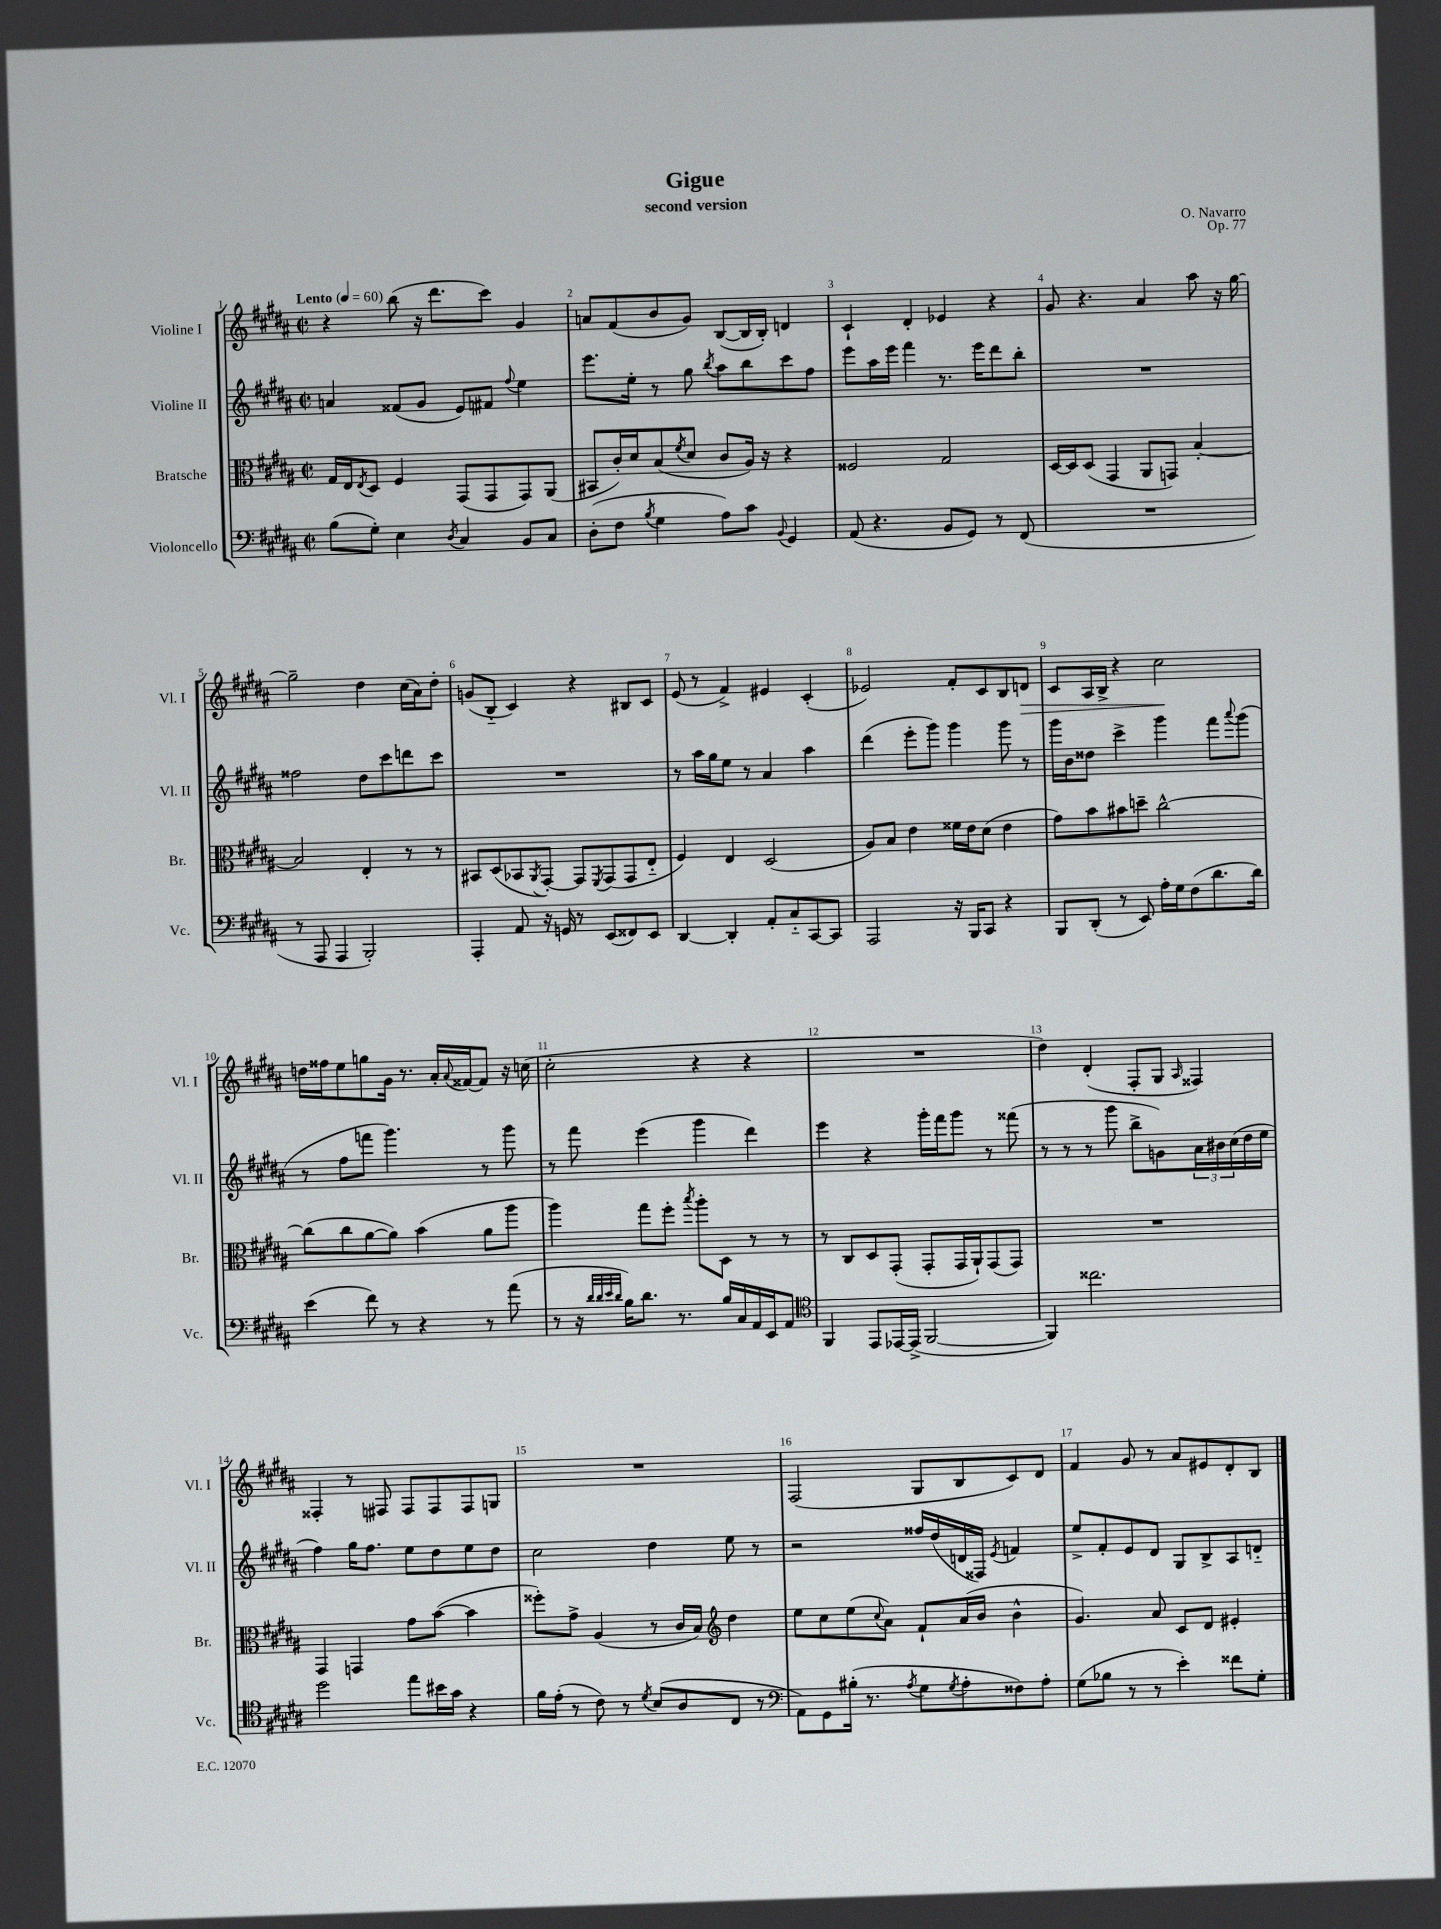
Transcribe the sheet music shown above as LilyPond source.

\header { title = "Gigue" composer = "O. Navarro" subtitle = "second version" opus = "Op. 77" }
<<
\new StaffGroup <<
\new Staff = "s0" \with { instrumentName = "Violine I" shortInstrumentName = "Vl. I" } {
    \clef treble \key b \major \defaultTimeSignature \time 2/2 \tempo "Lento" 4 = 60
    r4 b''8( r16 dis'''8. cis'''8) gis'4 |
    a'8 fis'8( b'8 gis'8) b8~( b16 b16-.) d'4 |
    cis'4-! dis'4-. ees'4 r4 |
    gis'8 r4. ais'4 ais''8 r16 gis''16~ |
    gis''2-- dis''4 cis''16( ais'16) dis''8-. |
    g'8( b8-_ cis'4) r4 bis8 cis'8 |
    e'8( r8 fis'4->) eis'4 cis'4-.( |
    ees'2) fis'8-. cis'8 b8 d'8\> |
    cis'8 ais16 b16-> r4 cis''2\! |
    d''16 fisis''16 e''8 g''8 gis'16 r8. ais'16-. \appoggiatura { ais'8 } fisis'16~ fisis'8 r16 c''16( |
    cis''2-. r4 r4 |
    R1 |
    dis''4) dis'4-.( fis8-. gis8 \grace { ais16 } fisis4) |
    fisis4-. r8 fis8 fis8 fis8 fis8 g8 |
    R1 |
    fis2( gis8 b8 cis'8) dis'8 |
    fis'4 gis'8 r8 ais'8 eis'8 dis'8-. b8 \bar "|." |
}
\new Staff = "s1" \with { instrumentName = "Violine II" shortInstrumentName = "Vl. II" } {
    \clef treble \key b \major \defaultTimeSignature \time 2/2
    a'4 fisis'8( gis'8 e'8) fis'8 \appoggiatura { fis''8 } e''4 |
    e'''8. e''16-. r8 gis''8 \acciaccatura { b''8 } ais''8 b''8 cis'''8 fis''8 |
    e'''8 ais''16 e'''16 fis'''4 r8. e'''16 dis'''8 b''8-. |
    R1 |
    fisis''2 dis''8 cis'''8 d'''8 cis'''8 |
    R1 |
    r8 ais''16 gis''16 e''8 r8 ais'4 ais''4 |
    dis'''4( e'''8-. gis'''8) gis'''4 gis'''8 r8 |
    gis'''16 b'16 disis''8 cis'''4-> gis'''4 fis'''8 \appoggiatura { ais'''8 } gis'''8( |
    r8 fis''8 f'''8 gis'''4.) r8 gis'''8 |
    r8 fis'''8 e'''4( gis'''4 dis'''4) |
    e'''4 r4 gis'''16-. fis'''16 gis'''8 r8 fisis'''8( |
    r8 r8 r8 gis'''8 b''8-> g'8) \tuplet 3/2 { ais'16 bis'16 cis''16( } dis''16 e''16 |
    fis''4) gis''16 fis''8. e''8 dis''8 e''8 dis''8 |
    cis''2 dis''4 e''8 r8 |
    r2 fisis''16 dis''16( d'16 fisis16) \acciaccatura { e'8 } f'4 |
    e''8-> fis'8-. e'8 dis'8 gis8 b8-> ais8 d'8-_ \bar "|." |
}
\new Staff = "s2" \with { instrumentName = "Bratsche" shortInstrumentName = "Br." } {
    \clef alto \key b \major \defaultTimeSignature \time 2/2
    gis16 e16 \acciaccatura { e8 } dis8 fis4 gis,8( gis,8 gis,8) ais,8( |
    bis,8 cis'16-.) dis'16 b8( \acciaccatura { fis'8 } dis'8 cis'8 ais16) r16 r4 |
    fisis2 gis2 |
    dis16~ dis16 dis8( gis,4 ais,8 g,8) b4~-. |
    b2 e4-. r8 r8 |
    bis,8 dis8( bes,8 \acciaccatura { ais,8 } gis,8~-.) gis,8 \acciaccatura { fis,8 } gis,8( gis,8 e8-_ |
    fis4) e4 dis2( |
    ais8) b8 e'4 fisis'16 e'16 dis'8( e'4 |
    gis'8) b'8 bis'8 d''8-- cis''2~-^ |
    cis''8( cis''8 ais'8~ ais'8) b'4( ais'8 ais''8 |
    ais''4) gis''8 fis''8-. \acciaccatura { b''8 } ais''8-. dis8 r8 r8 |
    r8 cis8 dis8 gis,8-.( gis,8-. gis,16 ais,16-!) gis,8( gis,8) |
    R1 |
    gis,4 g,4 gis'8 b'8~( b'4 |
    fisis''8-.) gis'8-> ais4( r8 cis'16 b16) \clef treble dis''4 |
    e''8 cis''8 e''8( \appoggiatura { cis''8 } ais'8) fis'8-! ais'16( b'16 b'4-^ |
    gis'4.) ais'8 cis'8 dis'8 eis'4-. \bar "|." |
}
\new Staff = "s3" \with { instrumentName = "Violoncello" shortInstrumentName = "Vc." } {
    \clef bass \key b \major \defaultTimeSignature \time 2/2
    b8( gis8-.) e4 \acciaccatura { dis8 } cis4 b,8 cis8 |
    dis8-.( fis8 \acciaccatura { b8 } gis4 ais8) cis'8 \appoggiatura { b,8 } gis,4 |
    ais,8( r4. b,8 gis,8) r8 fis,8( |
    R1 |
    r8 ais,,8 ais,,4 b,,2-.) |
    ais,,4-. ais,8 r16 g,16 r8 e,8( fisis,8) e,8 |
    dis,4~ dis,4-. ais,8-. cis8-_ cis,8~ cis,8 |
    ais,,2 r16 b,,16 cis,8 r4 |
    b,,8 dis,8-.( r8 e,8) ais16-. gis16 fis8( dis'8. dis'16) |
    e'4( fis'8) r8 r4 r8 ais'8( |
    r8 r16 \grace { dis'32 dis'32 e'32 dis'32 } b16) dis'8. r8. b16 cis16 ais,16 e,16 ais,8 |
    \clef tenor fis,4 e,8 ees,16~ ees,16->( fis,2~ |
    fis,4) cisis''2. |
    dis''2 e''8 bis'16 gis'16 r4 |
    fis'16 e'16-.( r8 cis'8) r8 \acciaccatura { dis'8 } b8( ais8 cis8 r8 |
    \clef bass ais,8) gis,8 bis16-.( r8. \acciaccatura { ais8 } gis8 \acciaccatura { gis8 } ais8-. fisis8) ais8-. |
    gis8( bes8 r8 r8 e'4-.) fisis'8 gis8-. \bar "|." |
}
>>
>>
\layout { \context { \Score \override BarNumber.break-visibility = ##(#f #t #t) barNumberVisibility = #all-bar-numbers-visible } }
